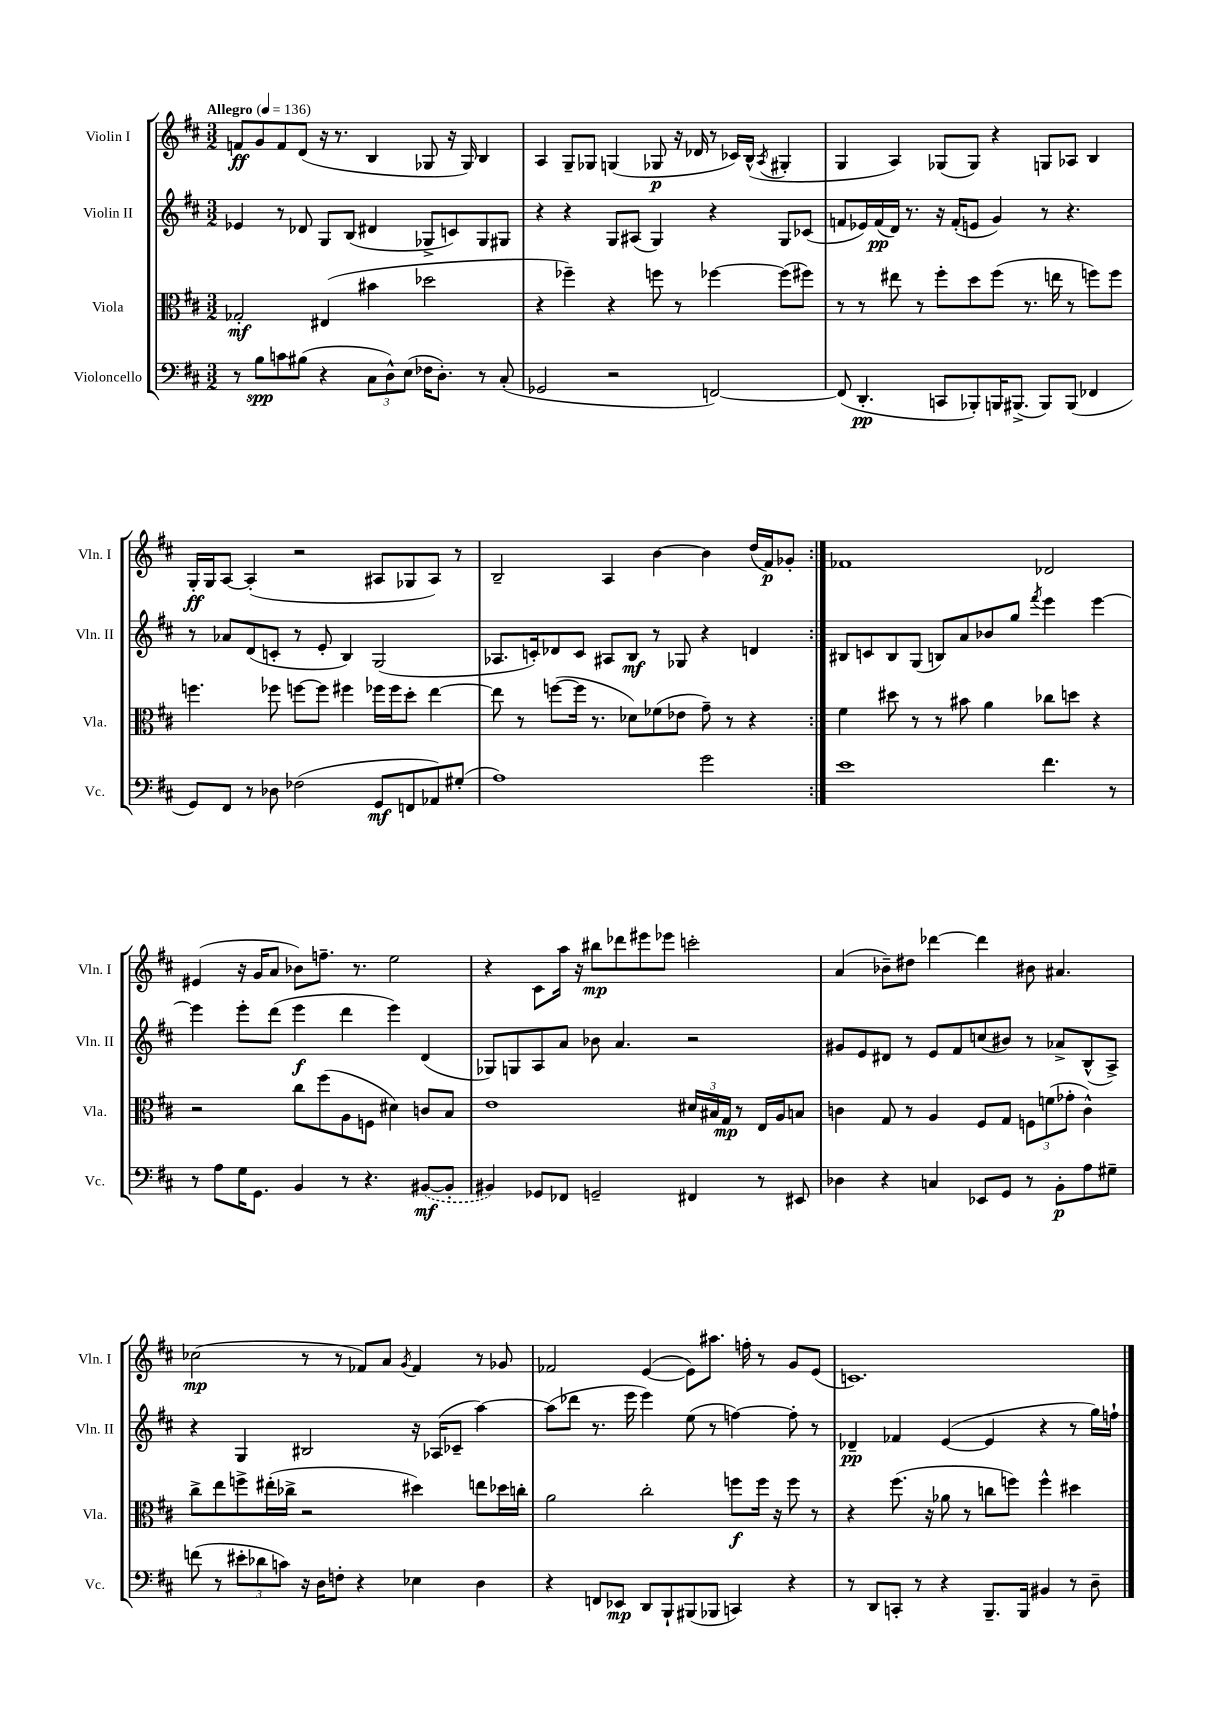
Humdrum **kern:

**kern	**kern	**kern	**kern
*staff4	*staff3	*staff2	*staff1
*clefF4	*clefC3	*clefG2	*clefG2
*k[f#c#]	*k[f#c#]	*k[f#c#]	*k[f#c#]
*M3/2	*M3/2	*M3/2	*M3/2
*MM136	*MM136	*MM136	*MM136
8r	2G-'	4e-	8f
8B	.	.	8g
8c	.	8r	8f
(8B#	.	8d-	(8d
4r	(4E#	8G	16r
.	.	.	8.r
.	.	(8B	.
12C#	4b#	4d#	4B
12D^^)	.	.	.
(12E	.	.	.
16F-	2dd-	8G-^	8G-
8.D')	.	.	.
.	.	8c)	16r
.	.	.	16G-)
8r	.	8G-	4B
(8C#'	.	8G#	.
=	=	=	=
2GG-	4r	4r	4A
.	4ff-~)	4r	8G~
.	.	.	8G-
2r	4r	8G	(4G
.	.	(8A#	.
.	8ff	4G)	8G-
.	8r	.	16r
.	.	.	16d-
[2FF)	[4ff-	4r	8r
.	.	.	16c-)
.	.	.	(16B^^
.	.	.	8qA
.	(8ff-]	8G	4G#'
.	8ff#)	(8c-	.
=	=	=	=
(8FF]	8r	8f	4G
4.DD'	8r	16e-)	.
.	.	(16f	.
.	8ee#	16d)	4A)
.	.	8.r	.
.	8r	.	.
8CC	8ff#'	16r	(8G-
.	.	(16f'	.
8BBB-')	8dd	8e	8G-)
16BBB	(8ff#	4g)	4r
(8.BBB#^	.	.	.
.	8.r	.	.
8BBB#)	.	8r	8G
.	16ee	.	.
(8BBB#	8r	4.r	8A-
4FF-	8ff)	.	4B
.	8ff	.	.
=	=	=	=
8GG)	4.ff	8r	16G'
.	.	.	16G
8FF#	.	8a-	[8A
8r	.	(8d	(4A']
8D-	8ff-	8c'	.
(2F-	[8ff	8r	2r
.	8ff]	8e'	.
.	4ff#	4B)	.
8GG	16ff-	(2G	8A#
.	16ff-	.	.
8FF	8dd'	.	8G-
8AA-)	[4ee	.	8A#)
(8G#'	.	.	8r
=	=	=	=
1A)	8ee]	8.A-	2B~
.	8r	.	.
.	.	16c')	.
.	([8ff	8d-	.
.	16ff]	8c	.
.	8.r	.	.
.	.	8A#	4A
.	8d-)	8B	.
.	(8f-	8r	[4b
.	8e-	8G-	.
2g	8g~)	4r	4b]
.	8r	.	.
.	4r	4d	(16dd
.	.	.	16f#)
.	.	.	8g-'
=:|!	=:|!	=:|!	=:|!
1e	4f#	8B#	1f-
.	.	8c	.
.	8dd#	8B#	.
.	8r	(8G	.
.	8r	8B)	.
.	8b#	8a	.
.	4a	8b-	.
.	.	8gg	.
.	.	8qfff#	.
4.f#	8cc-	4eee	2d-
.	8dd	.	.
.	4r	[4eee	.
8r	.	.	.
=	=	=	=
8r	2r	4eee]	(4e#
8A	.	.	.
16G	.	8eee'	16r
8.GG	.	.	16g
.	.	(8ddd	8a
4BB	8cc#	4eee	8b-)
.	(8ff#	.	8.ff~
8r	8A	4ddd	.
.	.	.	8.r
4.r	8F	.	.
.	4d#)	4eee)	2ee
([8BB#	8c	(4d	.
8BB#']	8B	.	.
=	=	=	=
4BB#)	1e	8G-)	4r
.	.	8G	.
8GG-	.	8A	8c#
8FF-	.	8a	16aa
.	.	.	16r
2GG~	.	8b-	8bb#
.	.	4.a	8ddd-
.	.	.	8eee#
.	.	.	8eee-
4FF#	24d#	2r	2ccc'
.	24B#	.	.
.	24G	.	.
.	8r	.	.
8r	16E	.	.
.	16A	.	.
8EE#	8B	.	.
=	=	=	=
4D-	4c	8g#	(4a
.	.	8e	.
4r	8G	8d#	8b-~)
.	8r	8r	8dd#
4C	4A	8e	[4ddd-
.	.	8f#	.
8EE-	8F#	(8cc	4ddd-]
8GG	8G	8b#)	.
8r	12F	8r	8b#
.	(12f	.	.
8BB'	.	8a-^	4.a#
.	12g-'	.	.
8A	4c^^)	(8B^^	.
8G#~	.	8A^)	.
=	=	=	=
(8f	8cc#^	4r	(2cc-
8r	8ee	.	.
12e#'	8ff^	4G	.
12d-	.	.	.
.	(16ee#'	.	.
12c)	.	.	.
.	16cc-^	.	.
16r	2r	2B#	8r
16D	.	.	.
8F'	.	.	8r
4r	.	.	8f-)
.	.	.	8a
.	.	.	8qg
4E-	4dd#)	16r	4f-
.	.	(16A-	.
.	.	8c-~	.
4D	8ee	[4aa)	8r
.	16dd-	.	8g-
.	16cc'	.	.
=	=	=	=
4r	2a	(8aa]	2f-
.	.	8ddd-	.
8FF	.	8.r	.
8EE-	.	.	.
.	.	16eee	.
8DD	2cc#'	4eee)	([4e
8BBB`	.	.	.
(8BBB#	.	(8ee	8e])
8BBB-	.	8r	8.aa#
4CC)	8ff	[4ff)	.
.	.	.	16ff'
.	16ff	.	8r
.	16r	.	.
4r	8ff	8ff']	8g
.	8r	8r	(8e
=	=	=	=
8r	4r	4d-~	1.c)
8DD	.	.	.
8CC'	(8.ff#	4f-	.
8r	.	.	.
.	16r	.	.
4r	8a-	([4e	.
.	8r	.	.
8.BBB~	8cc	4e]	.
.	8ff)	.	.
16BBB	.	.	.
4BB#	4ff^^	4r	.
8r	4dd#	8r	.
8D~	.	16gg)	.
.	.	16ff`	.
==	==	==	==
*-	*-	*-	*-
